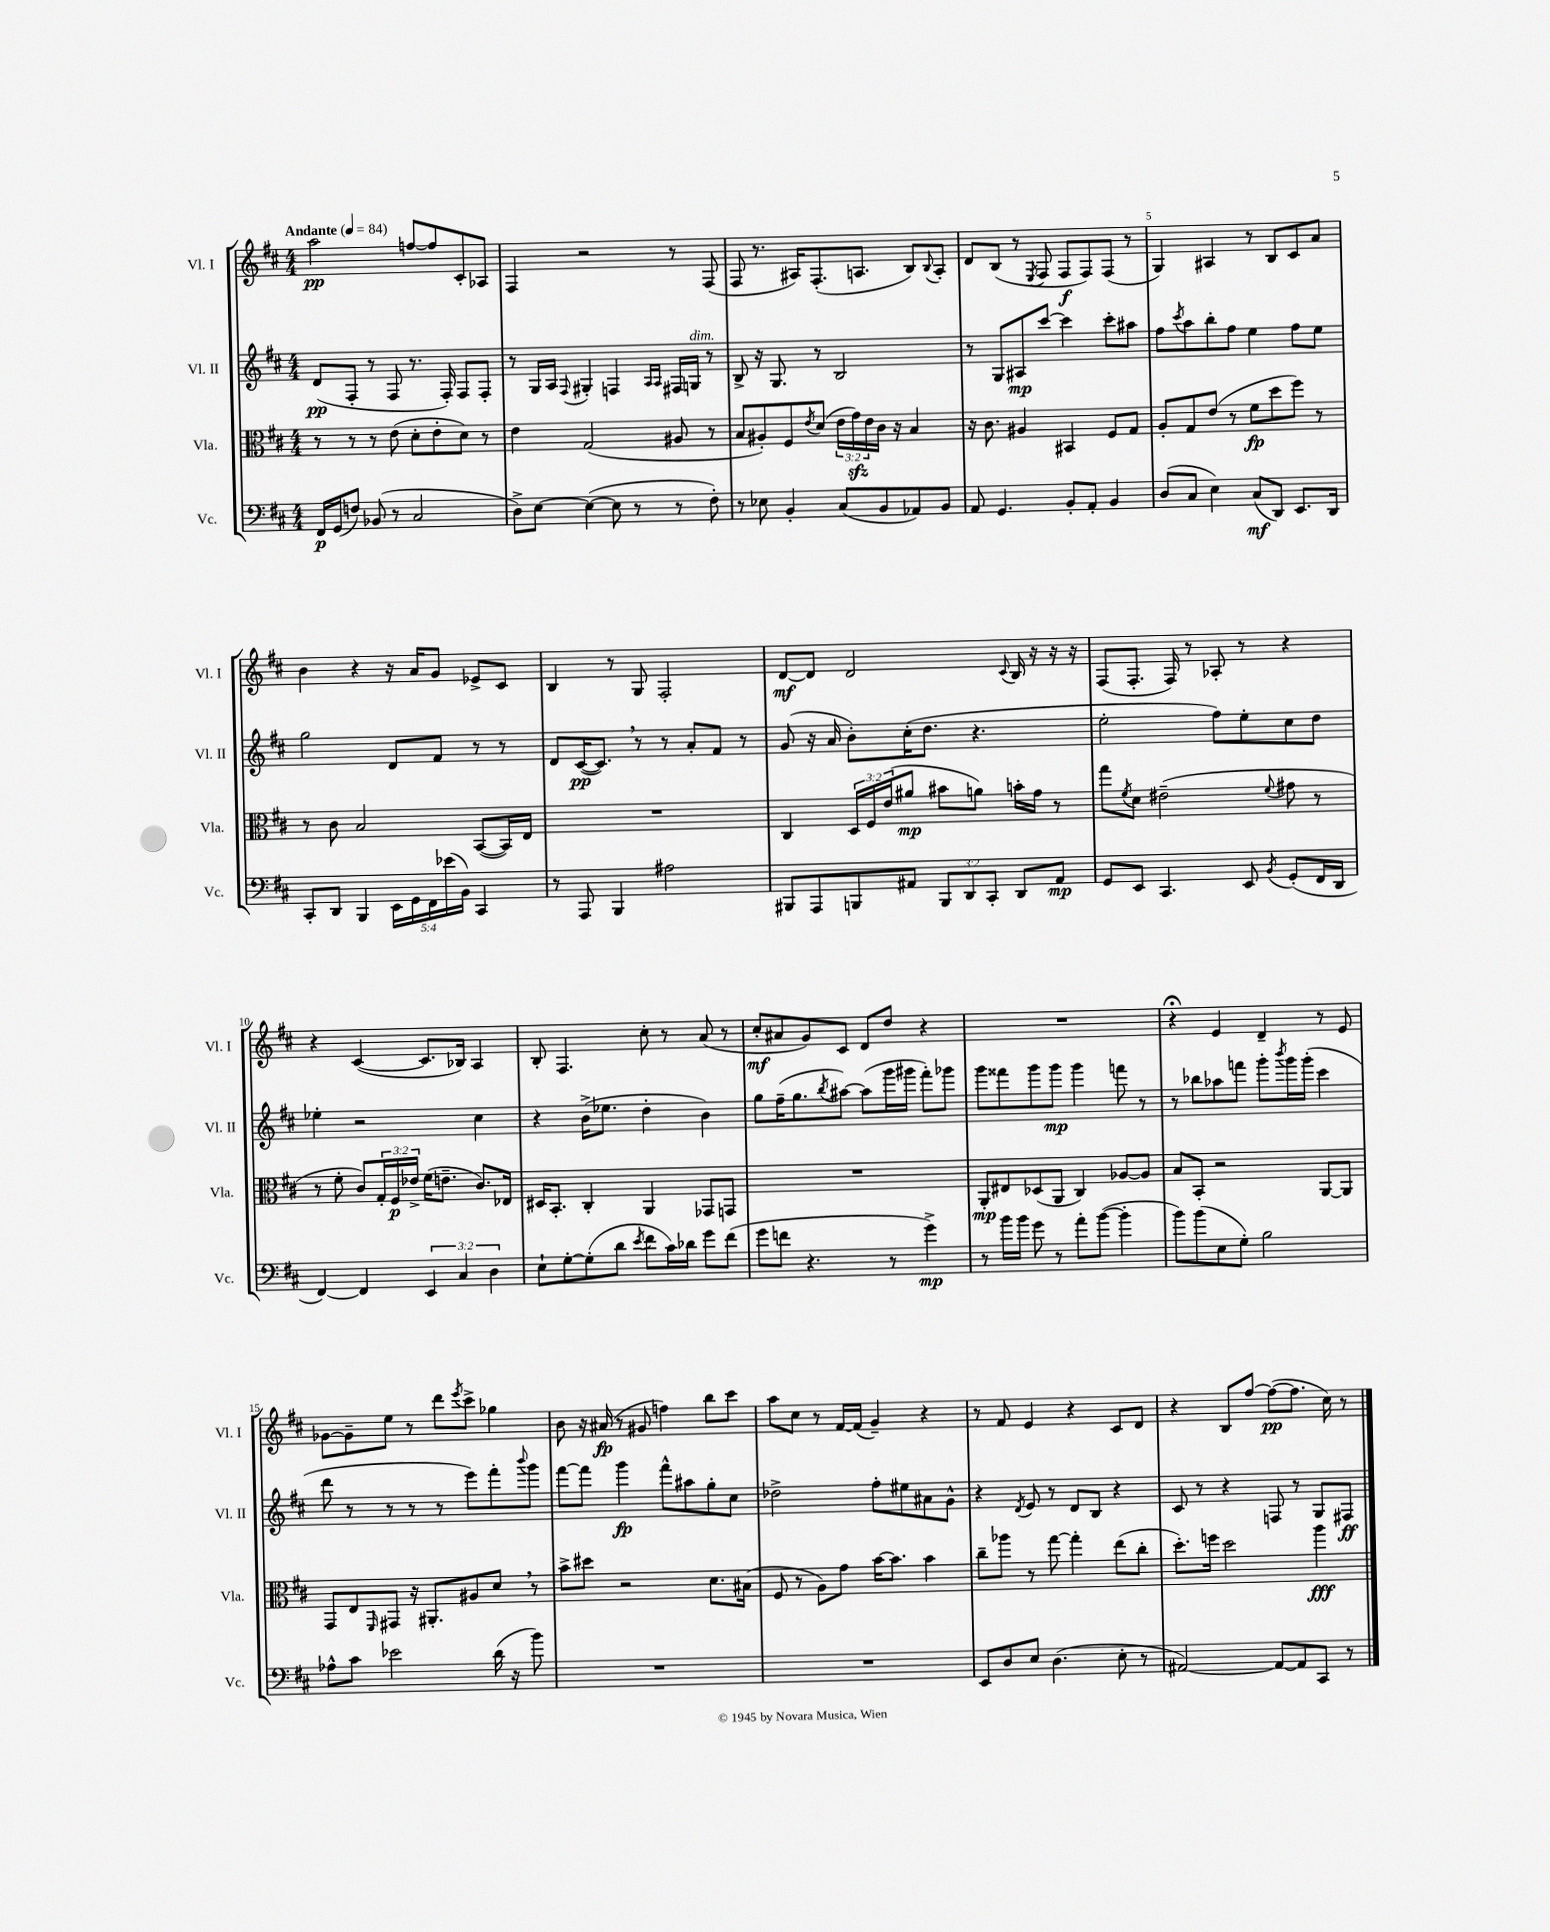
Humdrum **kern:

**kern	**kern	**kern	**kern
*staff4	*staff3	*staff2	*staff1
*clefF4	*clefC3	*clefG2	*clefG2
*k[f#c#]	*k[f#c#]	*k[f#c#]	*k[f#c#]
*M4/4	*M4/4	*M4/4	*M4/4
*MM84	*MM84	*MM84	*MM84
16FF#	8r	(8d	2aa
(16GG	.	.	.
8F)	8r	8F#'	.
(8BB-	8r	8r	.
8r	(8e	8F#	.
2C#	8d'	8.r	[8ff
.	8e'	.	8ff]
.	.	16F#')	.
.	8d)	8F#	8c#'
.	8r	8F#'	8A-
=	=	=	=
8D^)	4e	8r	4F#
[8E	.	16G	.
.	.	16A	.
.	.	8qqF#	.
(4E_	(2G	4G#'	2r
8E]	.	4F	.
8r	.	.	.
.	.	16qqA	.
.	.	16qqA	.
8r	8A#	16F#	8r
.	.	16G	.
8F#')	8r	8r	(8F#
=	=	=	=
8r	8B	8B^	8F#
8E-	8A#')	16r	8.r
.	.	8.G	.
4BB'	8F#	.	.
.	.	.	16A#)
.	8qe	.	.
.	(8d	8r	(8.F#'
(8C#	24e	2B	.
.	24g)	.	.
.	.	.	8.A
.	24e	.	.
8BB	16c#	.	.
.	16r	.	.
8AA-)	4B	.	8B)
.	.	.	8qqB
8BB	.	.	8A'
=	=	=	=
8AA	16r	8r	8d
.	8.c#	.	.
4.GG	.	8G	(8B
.	4A#	8A#	8r
.	.	.	8qE
.	.	[8ccc#	8F#
8BB'	4BB#	4ccc#]	8F#
8AA'	.	.	8F#)
4BB	8F#	8ccc#'	(8F#
.	8G	8aa#	8r
=	=	=	=
(8D	8A'	8ff#	4G)
.	.	8qccc#	.
8C#	8G	8aa	.
4E)	(8e	8bb'	4A#
.	8r	8ff#	.
(8C#	8f#	4ee	8r
8DD)	8dd	.	8B
8.EE	8ff#)	8ff#	8c#
.	8r	8ee	8a
16DD	.	.	.
=	=	=	=
8CC#'	8r	2gg	4b
8DD	8c#	.	.
4BBB	2B	.	4r
20EE	.	8d	16r
20GG	.	.	.
.	.	.	16a
20FF#	.	.	.
.	.	8f#	8g
(20e-	.	.	.
20BB)	.	.	.
4CC#	([8BB	8r	8e-^
.	16BB])	8r	8c#
.	16E	.	.
=	=	=	=
8r	1r	8d	4B
8AAA	.	([16c#	.
.	.	8.c#])	.
4BBB	.	.	8r
.	.	8r	8G
2A#	.	8r	2F#'
.	.	8a'	.
.	.	8f#	.
.	.	8r	.
=	=	=	=
8BBB#	4C#	(8g	[8d
8AAA	.	16r	8d]
.	.	16a	.
8BBB	24D	8b')	2d
.	24F#	.	.
.	(24e	.	.
8AA#	8a#	(16cc#'	.
.	.	8.dd	.
12BBB	8b#	.	.
12DD	.	.	.
.	8a)	4.r	.
12CC#'	.	.	.
.	.	.	8qqc#
8DD	16b'	.	16B
.	16g	.	16r
8AA#	8r	.	16r
.	.	.	16r
=	=	=	=
8GG	8gg	2ee'	(8F#
.	8qf#	.	.
8EE	8d	.	8.F#'
4.CC#	(2e#~	.	.
.	.	.	16F#)
.	.	.	8r
.	.	8ff#)	8A-'
8EE	.	8ee'	8r
8qBB	8qqf#	.	.
(8GG'	8g#	8cc#	4r
16FF#	8r	8dd	.
16DD	.	.	.
=	=	=	=
[4FF#)	8r	4ee-'	4r
.	8f#'	.	.
4FF#]	8c#)	2r	([4c#
.	24G'	.	.
.	24F#	.	.
.	24e-^	.	.
6EE	(16f#	.	8.c#]
.	8.e~	.	.
6C#	.	.	.
.	.	.	16B-)
.	8.c#)	4cc#	4A
6D	.	.	.
.	16E-	.	.
=	=	=	=
8E`	16D#	4r	8B'
.	8.BB'	.	.
[8G'	.	.	4.F#
(8G']	4C#'	(16b^	.
.	.	8.ee-	.
8d	.	.	.
8qe	.	.	.
8f#	4AA	4dd'	8cc#'
16c#)	.	.	8r
16d-	.	.	.
8g	8GG-	4b)	(8a
(8f#	8GG	.	8r
=	=	=	=
8g	1r	8gg	8cc#'
8f	.	(16ff#~	8a#
.	.	8.gg	.
4.r	.	.	8g)
.	.	8qbb	.
.	.	[8aa#)	8c#
.	.	(8aa#]	8d
8r	.	16ggg	8dd
.	.	16ggg#	.
4g^)	.	8fff#')	4r
.	.	8ggg-	.
=	=	=	=
8r	8AA'	8ggg	1r
16b	8E#	8fff##	.
16b	.	.	.
8g	(8D-	8ggg	.
8r	8AA	8ggg	.
8a'	4C#)	4ggg	.
([8b	.	.	.
4b']	[8A-	8fff	.
.	8A-]	8r	.
=	=	=	=
8b)	8B	8r	4r;
(8b	8BB'	8bb-	.
8E	2r	8aa-	4e
8G')	.	8fff	.
2B	.	8ggg'	4d~
.	.	8qbbb	.
.	.	16ggg	.
.	.	(16ggg'	.
.	[8AA	4ccc#	8r
.	8AA]	.	8e
=	=	=	=
8A-^^	8GG	8ddd	[8g-
8c#	8E	8r	8g-~]
.	16qqFF#	.	.
2e-	8GG#	8r	8ee
.	16r	8r	8r
.	8.AA#'	.	.
.	.	8r	8ddd
.	.	.	8qeee
.	8A#	8eee)	8ccc#^
(16d	8d	8fff#'	4gg-
16r	.	.	.
.	.	8qqbbb	.
8b)	8r	8ggg	.
=	=	=	=
1r	8b^	[8fff#	8b
.	8dd#	8fff#]	16r
.	.	.	(16a#
.	2r	4ggg	8r
.	.	.	8g#
.	.	8fff#^^	4ff)
.	.	8aa#	.
.	8.d	8gg'	8bb
.	.	8cc#	8ccc#
.	(16B#	.	.
=	=	=	=
1r	8F#	2dd-^	8aa
.	8r	.	8cc#
.	8A)	.	8r
.	8g	.	[16f#
.	.	.	(16f#]
.	[16b	8ff#'	4g~)
.	8.b]	.	.
.	.	8ee#	.
.	4b	8a#	4r
.	.	8g^^	.
=	=	=	=
8EE	8cc#~	4r	8r
8D	8aa-	.	8f#
.	.	8qd	.
8E	8r	8e	4e
(4.D	[8gg	8r	.
.	4gg']	8d	4r
.	.	8B	.
8E'	(8ee	4r	8c#
8r	8cc#'	.	8d
=	=	=	=
[2AA#)	8.dd')	8c#	4r
.	.	8r	.
.	16ff	.	.
.	2dd	4r	8B
.	.	.	[8ff#
8AA#_	.	8F	(8ff#_
8AA#]	.	8r	8.ff#]
8CC#	4aa	8G	.
.	.	.	16cc#)
8r	.	8F#	8r
==	==	==	==
*-	*-	*-	*-
